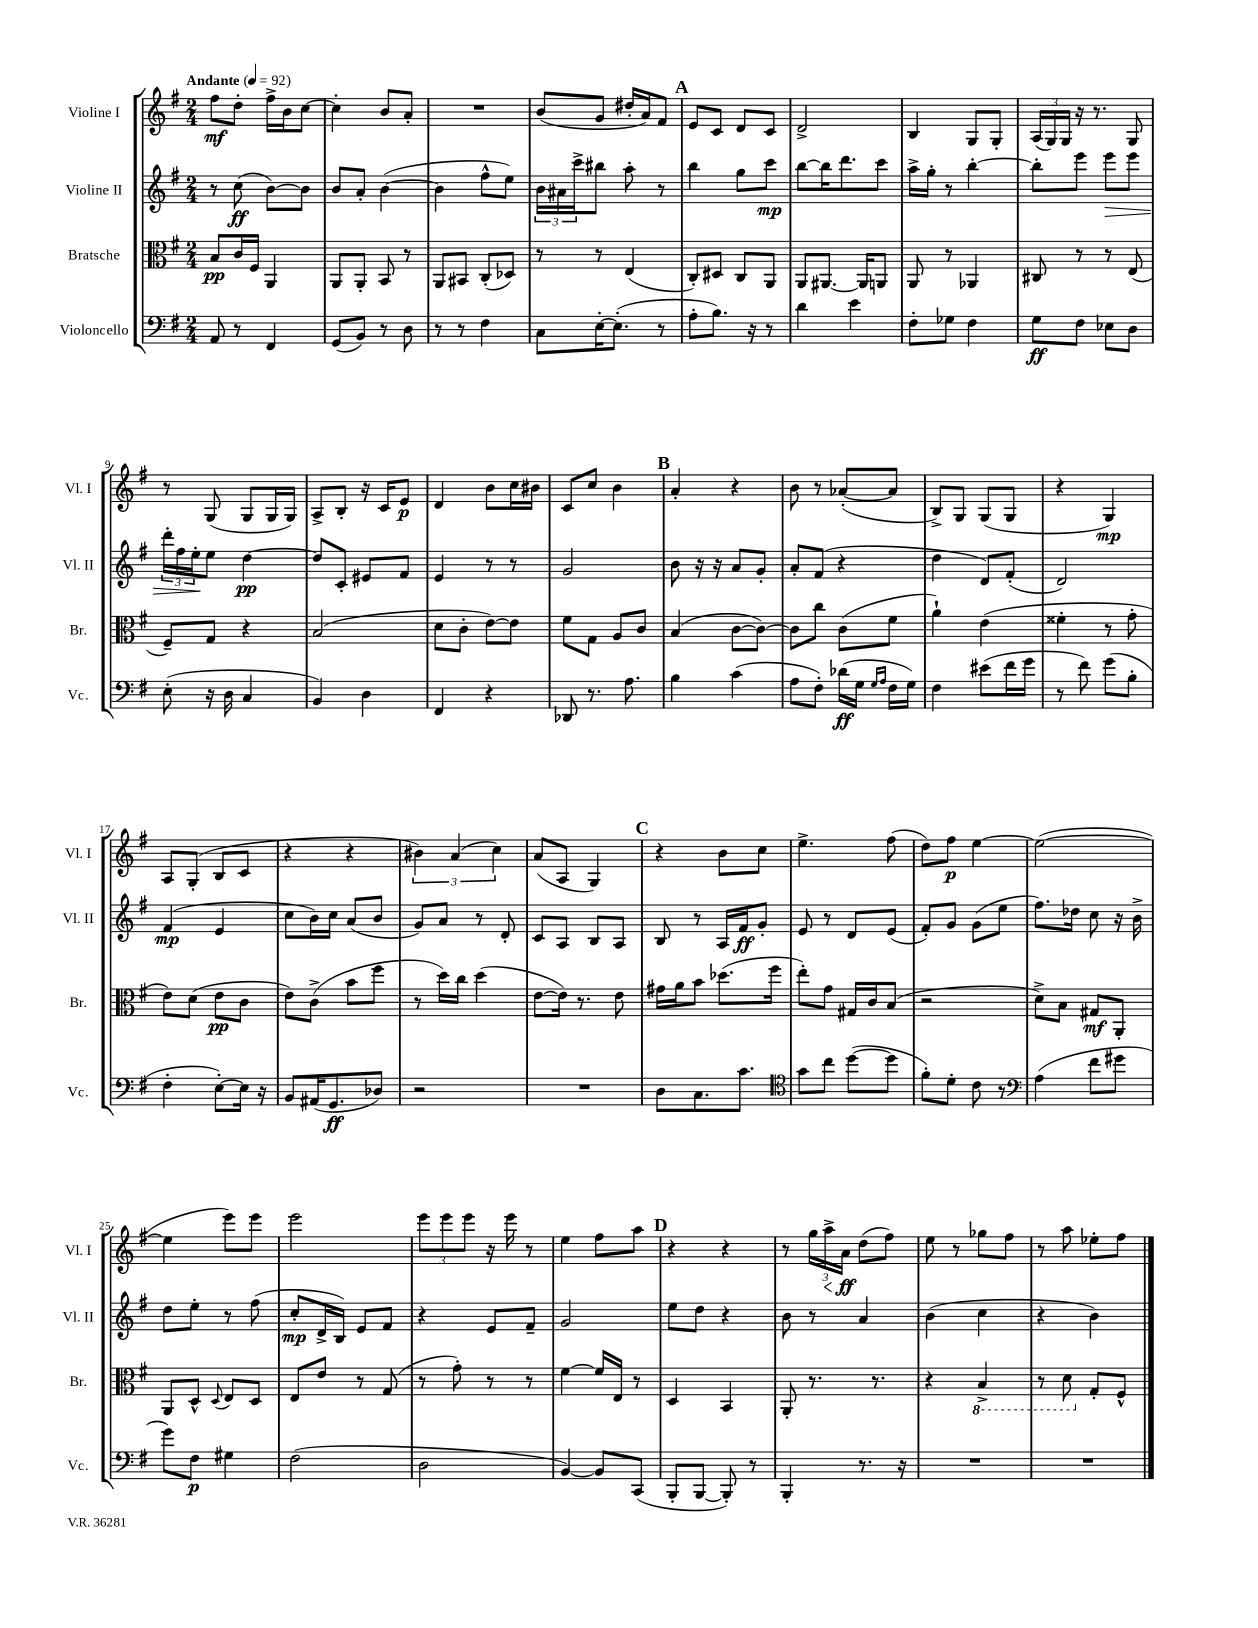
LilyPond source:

<<
\new StaffGroup <<
\new Staff = "s0" \with { instrumentName = "Violine I" shortInstrumentName = "Vl. I" } {
    \clef treble \key g \major \numericTimeSignature \time 2/4 \tempo "Andante" 4 = 92
    fis''8\mf d''8-. fis''16-> b'16 c''8~ |
    c''4-. b'8 a'8-. |
    R2 |
    b'8( g'8 dis''16-. a'16) fis'8 |
    \mark \markup { \bold "A" } e'8 c'8 d'8 c'8 |
    d'2-> |
    b4 g8 g8-. |
    \tuplet 3/2 { a16( g16) g16 } r16 r8. g8 |
    r8 g8( g8 g16 g16) |
    a8-> b8-. r16 c'16 e'8\p |
    d'4 b'8 c''16 bis'16 |
    c'8 c''8 b'4 |
    \mark \markup { \bold "B" } a'4-. r4 |
    b'8 r8 aes'8~-.( aes'8 |
    b8->) g8 g8( g8 |
    r4 g4\mp) |
    a8 g8-.( b8 c'8 |
    r4 r4 |
    \tuplet 3/2 { bis'4) a'4( c''4) } |
    a'8( a8 g4) |
    \mark \markup { \bold "C" } r4 b'8 c''8 |
    e''4.-> fis''8( |
    d''8) fis''8\p e''4~ |
    e''2~( |
    e''4 e'''8) e'''8 |
    e'''2 |
    \tuplet 3/2 { e'''8 e'''8 e'''8 } r16 e'''16 r8 |
    e''4 fis''8 a''8 |
    \mark \markup { \bold "D" } r4 r4 |
    r8 \tuplet 3/2 { g''16 a''16->\< a'16\ff\! } d''8( fis''8) |
    e''8 r8 ges''8 fis''8 |
    r8 a''8 ees''8-. fis''8 \bar "|." |
}
\new Staff = "s1" \with { instrumentName = "Violine II" shortInstrumentName = "Vl. II" } {
    \clef treble \key g \major \numericTimeSignature \time 2/4
    r8 c''8\ff( b'8~) b'8 |
    b'8 a'8-. b'4~( |
    b'4 fis''8-^ e''8) |
    \tuplet 3/2 { b'16 ais'16 c'''16-> } bis''8 a''8-. r8 |
    \mark \markup { \bold "A" } b''4 g''8 c'''8\mp |
    b''8~ b''16 d'''8. c'''8 |
    a''16-> g''16-. r8 b''4~-. |
    b''8-. e'''8 e'''8\> e'''8 |
    \tuplet 3/2 { d'''16-. fis''16 e''16-.\! } e''8 d''4~\pp |
    d''8 c'8-. eis'8 fis'8 |
    e'4 r8 r8 |
    g'2 |
    \mark \markup { \bold "B" } b'8 r16 r16 a'8 g'8-. |
    a'8-. fis'8( r4 |
    d''4 d'8) fis'8-.( |
    d'2) |
    fis'4\mp( e'4 |
    c''8 b'16) c''16 a'8( b'8 |
    g'8) a'8 r8 d'8-. |
    c'8 a8 b8 a8 |
    \mark \markup { \bold "C" } b8 r8 a16 fis'16\ff g'8-. |
    e'8 r8 d'8 e'8( |
    fis'8-.) g'8 g'8( e''8 |
    fis''8.) des''16 c''8 r16 b'16-> |
    d''8 e''8-. r8 fis''8( |
    c''8-.\mp d'16-> b16) e'8 fis'8 |
    r4 e'8 fis'8-- |
    g'2 |
    \mark \markup { \bold "D" } e''8 d''8 r4 |
    b'8 r8 a'4 |
    b'4( c''4 |
    r4 b'4) \bar "|." |
}
\new Staff = "s2" \with { instrumentName = "Bratsche" shortInstrumentName = "Br." } {
    \clef alto \key g \major \numericTimeSignature \time 2/4
    b8\pp c'16 fis16 a,4 |
    a,8 a,8-. b,8 r8 |
    a,8 bis,8 c8-.( des8) |
    r8 r8 e4( |
    \mark \markup { \bold "A" } c8-.) dis8 c8 a,8 |
    a,8 ais,8.~ ais,16 a,8 |
    a,8 r8 aes,4 |
    cis8 r8 r8 e8( |
    fis8--) g8 r4 |
    b2( |
    d'8 c'8-. e'8~) e'8 |
    fis'8 g8 a8 c'8 |
    \mark \markup { \bold "B" } b4( c'8~ c'8~) |
    c'8 c''8 c'8( fis'8 |
    a'4-!) e'4( |
    fisis'4-. r8 g'8-. |
    e'8) d'8( e'8\pp c'8 |
    e'8) c'8->( b'8 fis''8 |
    r8 d''16) c''16 d''4( |
    e'8~ e'16) r8. e'8 |
    \mark \markup { \bold "C" } gis'16 a'16 b'8 des''8.( fis''16 |
    e''8-.) g'8 gis16 c'16 b8( |
    r2 |
    d'8->) b8 gis8\mf a,8-. |
    a,8 d8-^ \appoggiatura { d8 } e8 d8 |
    e8 e'8 r8 g8( |
    r8 g'8-.) r8 r8 |
    fis'4~ fis'16 e16 r8 |
    \mark \markup { \bold "D" } d4 b,4 |
    a,8-. r8. r8. |
    r4 \ottava #-1 b,4-> |
    r8 d8 \ottava #0 g8-. fis8-^ \bar "|." |
}
\new Staff = "s3" \with { instrumentName = "Violoncello" shortInstrumentName = "Vc." } {
    \clef bass \key g \major \numericTimeSignature \time 2/4
    a,8 r8 fis,4 |
    g,8( b,8) r8 d8 |
    r8 r8 fis4 |
    c8 e16~-. e8.-.( r8 |
    \mark \markup { \bold "A" } a8-. b8.) r16 r8 |
    d'4 e'4 |
    fis8-. ges8 fis4 |
    g8\ff fis8 ees8 d8 |
    e8-.( r16 d16 c4 |
    b,4) d4 |
    fis,4 r4 |
    des,8 r8. a8. |
    \mark \markup { \bold "B" } b4 c'4( |
    a8 fis8-.) des'16\ff( g16 \grace { g16 a16 } fis16 g16) |
    fis4 eis'8( fis'16 g'16 |
    r8 fis'8) g'8( b8-. |
    fis4-. e8~-.) e16 r16 |
    b,8 ais,16( g,8.\ff des8) |
    r2 |
    R2 |
    \mark \markup { \bold "C" } d8 c8. c'8. |
    \clef tenor g'8 c''8 d''8~( d''8 |
    fis'8-.) d'8-. c'8 r8 |
    \clef bass a4( fis'8 gis'8 |
    g'8) fis8\p gis4 |
    fis2( |
    d2 |
    b,4~) b,8 c,8( |
    \mark \markup { \bold "D" } b,,8-. b,,8~ b,,8-.) r8 |
    b,,4-. r8. r16 |
    R2 |
    R2 \bar "|." |
}
>>
>>
